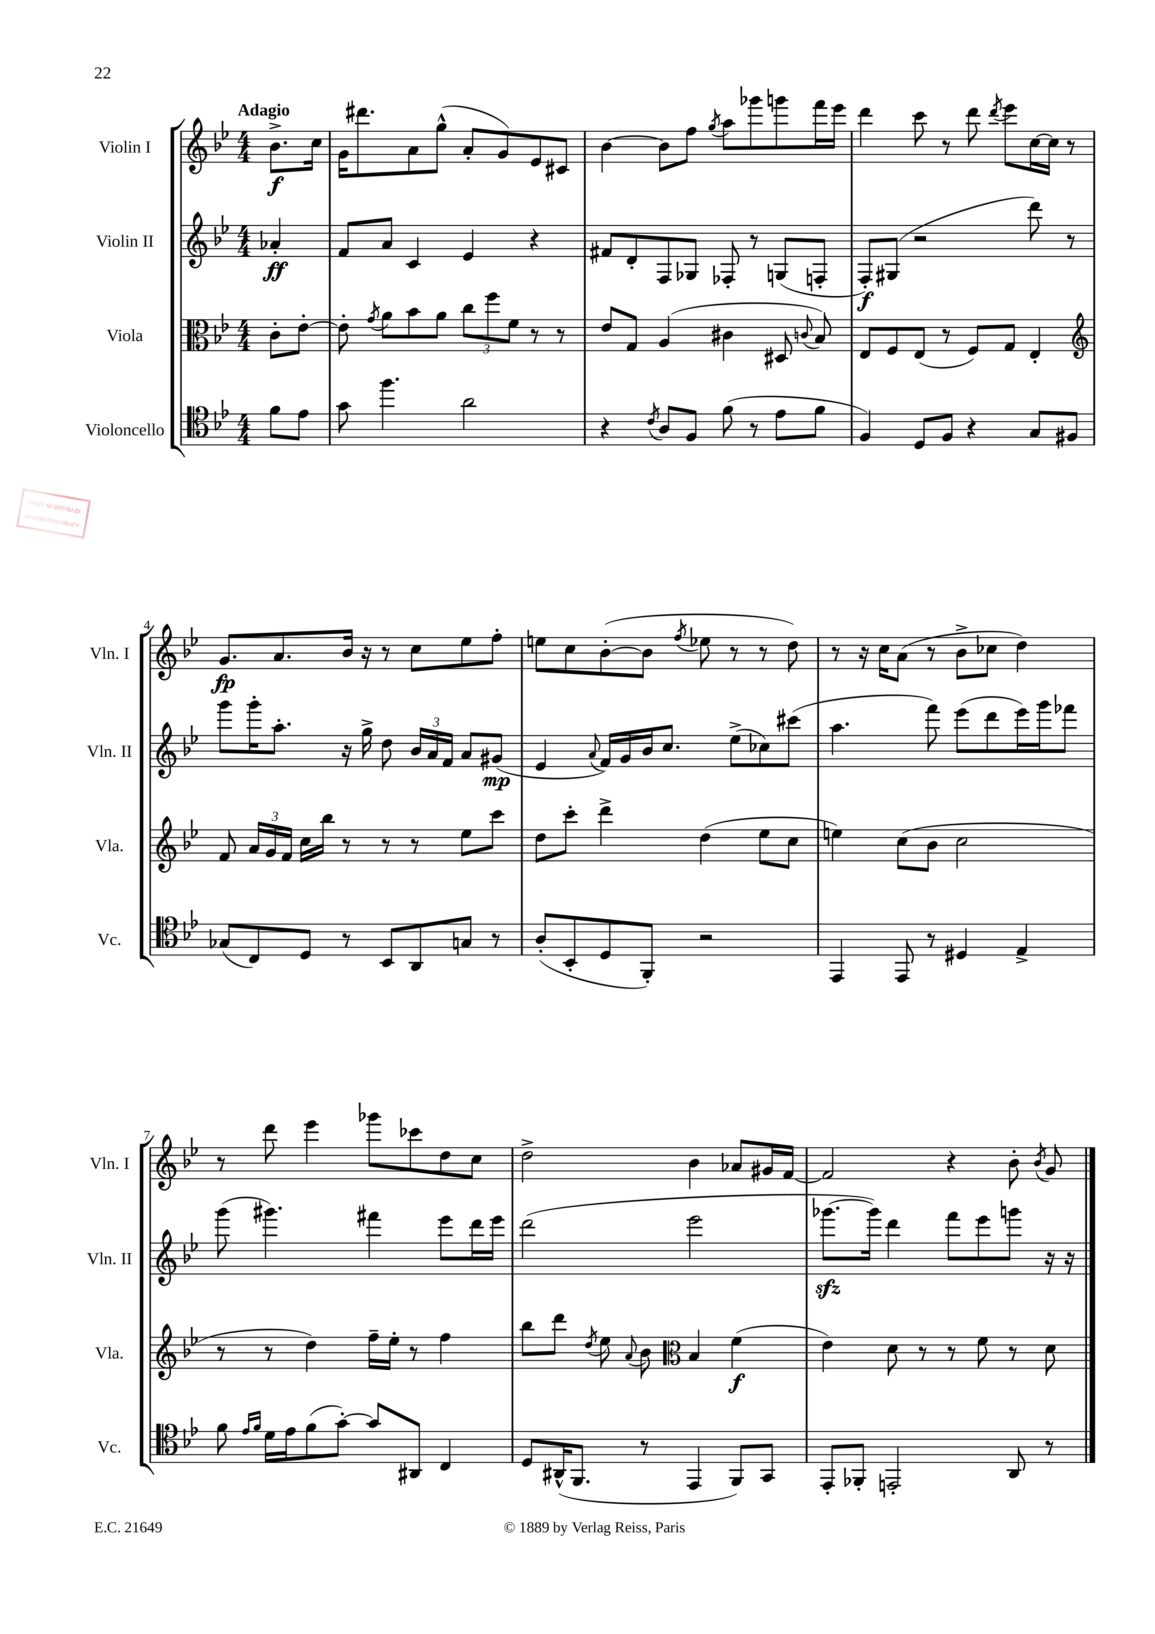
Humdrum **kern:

**kern	**kern	**kern	**kern
*staff4	*staff3	*staff2	*staff1
*clefC4	*clefC3	*clefG2	*clefG2
*k[b-e-]	*k[b-e-]	*k[b-e-]	*k[b-e-]
*M4/4	*M4/4	*M4/4	*M4/4
8f	8c'	4a-'	8.b-^
8e-	[8e-'	.	.
.	.	.	16cc
=	=	=	=
8g	8e-']	8f	16g
.	.	.	8.ddd#
.	8qg	.	.
4.ff	8a	8a	.
.	8b-	4c	8a
.	8a	.	(8gg^^
2a	12cc	4e-	8a'
.	12ff	.	.
.	.	.	8g)
.	12f	.	.
.	8r	4r	8e-
.	8r	.	8c#
=	=	=	=
4r	8e-	8f#	[4b-
.	8G	8d'	.
8qc	.	.	.
8A	(4A	8F	8b-]
8F	.	8G-	8ff
.	.	.	8qgg
(8f	4c#	8F-'	8aa
8r	.	8r	8ggg-
8e-	8D#	(8G	8ggg
.	8qqc	.	.
8f	8B-)	8F'	16fff
.	.	.	16eee-
=	=	=	=
4F)	8E-	8F')	4ddd
.	8F	(8G#	.
8D	(8E-	2r	8ccc
8F	8r	.	8r
4r	8F)	.	8ddd
.	.	.	8qddd
.	8G	.	8eee-
8G	4E-'	8ddd)	[16cc
.	.	.	16cc]
8F#	.	8r	8r
=	=	=	=
*	*clefG2	*	*
(8G-	8f	8ggg	8.g
8C)	24a	16ggg'	.
.	24g	.	.
.	.	8.aa'	8.a
.	24f	.	.
8D	16cc	.	.
.	16bb-	.	.
8r	8r	16r	16b-
.	.	16gg^	16r
8BB-	8r	8dd	8r
8AA	8r	24b-	8cc
.	.	24a	.
.	.	24f	.
8G	8ee-	8a	8ee-
8r	8ccc	(8g#	8ff'
=	=	=	=
(8A'	8dd	4e-	8ee
8BB-'	8ccc'	.	8cc
.	.	8qqa	.
8D	4ddd^	16f)	([8b-'
.	.	16g	.
8FF')	.	16b-	8b-]
.	.	8.cc	.
.	.	.	8qff
2r	(4dd	.	8ee-
.	.	(8ee-^	8r
.	8ee-	8cc-)	8r
.	8cc	(8ccc#	8dd)
=	=	=	=
4EE-	4ee)	4.aa	8r
.	.	.	16r
.	.	.	16cc
8EE-	(8cc	.	(8a
8r	8b-	8fff)	8r
4D#	2cc	(8eee-	8b-^
.	.	8ddd	8cc-
4E-^	.	16eee-)	4dd)
.	.	16ggg	.
.	.	8fff-	.
=	=	=	=
8f	8r	(8ggg	8r
16qqe-	.	.	.
16qqf	.	.	.
16d	8r	4.ggg#)	8ddd
16e-	.	.	.
(8f	4dd)	.	4eee-
[8g')	.	.	.
8g]	16ff~	4fff#	8ggg-
.	16ee-'	.	.
8AA#	8r	.	8ccc-
4C	4ff	8eee-	8dd
.	.	16ddd	8cc
.	.	16eee-	.
=	=	=	=
8D	8bb-	(2ddd	2dd^
(16AA#^^	8ddd	.	.
8.FF	.	.	.
.	8qdd	.	.
.	8ee-	.	.
.	8qqa	.	.
8r	8b-	.	.
*	*clefC3	*	*
4EE-	4B-	2eee-	4b-
8FF)	(4f	.	8a-
8GG	.	.	16g#
.	.	.	[16f
=	=	=	=
8EE-'	4e-)	[8.ggg-	2f]
8FF-'	.	.	.
.	.	16ggg-])	.
2EE'	8d	4ddd	.
.	8r	.	.
.	8r	8fff	4r
.	8f	8eee-	.
8AA	8r	8ggg	8b-'
.	.	.	8qb-
8r	8d	16r	8g
.	.	16r	.
==	==	==	==
*-	*-	*-	*-
